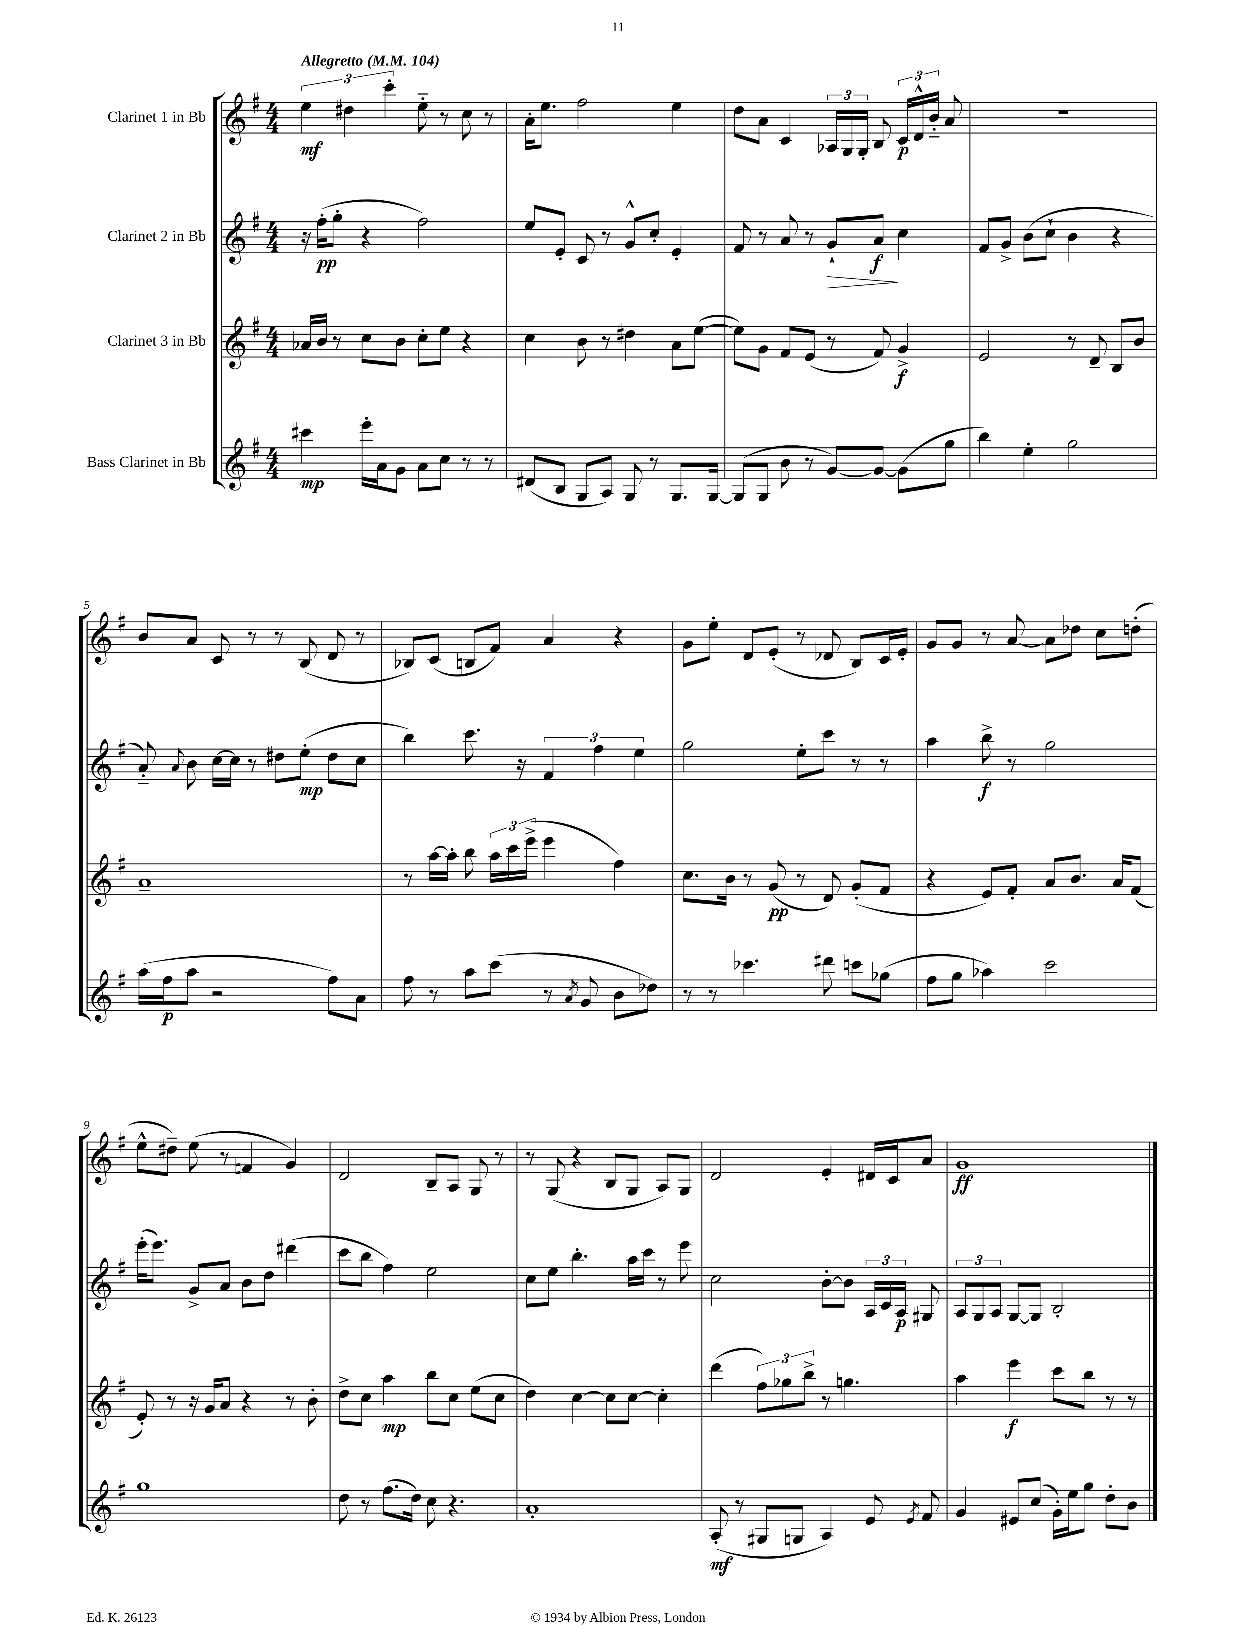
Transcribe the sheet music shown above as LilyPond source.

<<
\new StaffGroup <<
\new Staff = "s0" \with { instrumentName = "Clarinet 1 in Bb" } {
    \clef treble \key g \major \numericTimeSignature \time 4/4 \tempo "Allegretto" 4 = 104
    \autoBeamOff \tuplet 3/2 { e''4\mf dis''4 c'''4-. } e''8-_ r8 c''8 r8 |
    a'16[-. e''8.] fis''2 e''4 |
    d''8[ a'8] c'4 \tuplet 3/2 { aes16[ g16 g16]-. } b8 \tuplet 3/2 { c'16[\p d'16-^ b'16]-_ } a'8 |
    r1 |
    b'8[ a'8] c'8 r8 r8 b8( d'8 r8 |
    bes8[) c'8]( b8[ fis'8]) a'4 r4 |
    g'8[ e''8]-. d'8[ e'8]-.( r8 des'8 b8[) c'16 e'16]-. |
    g'8[ g'8] r8 a'8~ a'8[ des''8] c''8[ d''8]-.( |
    e''8[-^ dis''8]--) e''8( r8 f'4 g'4) |
    d'2 b8[-- a8] g8 r8 |
    r8 g8( r4 b8[ g8] a8[) g8] |
    d'2 e'4-. dis'16[ c'16 a'8] |
    g'1\ff \bar "|." |
}
\new Staff = "s1" \with { instrumentName = "Clarinet 2 in Bb" } {
    \clef treble \key g \major \numericTimeSignature \time 4/4
    \autoBeamOff r16 fis''16[-.\pp( g''8]-. r4 fis''2) |
    e''8[ e'8]-. c'8 r8 g'8[-^ c''8]-. e'4-. |
    fis'8 r8 a'8 r8 g'8[-!\> a'8]\f\! c''4 |
    fis'8[ g'8]-> b'8[( c''8]-! b'4 r4 |
    a'8-_) \appoggiatura { a'8 } b'8 c''16[~ c''16] r8 dis''8[ e''8]-.\mp( dis''8[ c''8] |
    b''4) c'''8. r16 \tuplet 3/2 { fis'4 fis''4 e''4 } |
    g''2 e''8[-. c'''8] r8 r8 |
    a''4 b''8->\f r8 g''2 |
    e'''16[-.( e'''8.]) g'8[-> a'8] b'8[ d''8] dis'''4( |
    c'''8[ b''8] fis''4) e''2 |
    c''8[ e''8] b''4.-. a''16[ c'''16] r8 e'''8 |
    c''2 b'8[~-. b'8] \tuplet 3/2 { a16[ c'16 a16]\p } gis8 |
    \tuplet 3/2 { a8[ g8 a8] } g8[~ g8] b2-. \bar "|." |
}
\new Staff = "s2" \with { instrumentName = "Clarinet 3 in Bb" } {
    \clef treble \key g \major \numericTimeSignature \time 4/4
    \autoBeamOff aes'16[ b'16] r8 c''8[ b'8] c''8[-. e''8] r4 |
    c''4 b'8 r8 dis''4 a'8[ e''8]~( |
    e''8[) g'8] fis'8[ e'8]( r8 fis'8) g'4->\f |
    e'2 r8 d'8-- b8[ b'8] |
    a'1-- |
    r8 a''16[~ a''16]-. b''8 \tuplet 3/2 { a''16[ c'''16 e'''16]->( } e'''4 fis''4) |
    c''8.[ b'16] r8 g'8\pp( r8 d'8) g'8[-.( fis'8] |
    r4 e'8[) fis'8]-. a'8[ b'8.] a'16[ fis'8]( |
    e'8-.) r8 r16 g'16[ a'8] r4 r8 b'8-. |
    d''8[-> c''8] a''4\mp b''8[ c''8] e''8[( c''8] |
    d''4) c''4~ c''8[ c''8]~ c''4-. |
    d'''4( \tuplet 3/2 { fis''8[) ges''8 b''8]-> } r8 g''4. |
    a''4 e'''4\f c'''8[ b''8] r8 r8 \bar "|." |
}
\new Staff = "s3" \with { instrumentName = "Bass Clarinet in Bb" } {
    \clef treble \key g \major \numericTimeSignature \time 4/4
    \autoBeamOff cis'''4\mp e'''16[-. a'16 g'8] a'8[ c''8] r8 r8 |
    dis'8[( b8] g8[ a8]) g8 r8 g8.[ g16]~ |
    g8[( g8] b'8 r8 g'8[~) g'8]~ g'8[( g''8] |
    b''4) e''4-. g''2 |
    a''16[( fis''16\p a''8] r2 fis''8[) a'8] |
    fis''8 r8 a''8[ c'''8]( r8 \acciaccatura { a'8 } g'8 b'8[ des''8]) |
    r8 r8 ces'''4. dis'''8 c'''8[ ges''8]( |
    fis''8[ g''8] aes''4) c'''2 |
    g''1 |
    d''8 r8 fis''8.[( d''16]) c''8 r4. |
    a'1-. |
    a8-.\mf( r8 gis8[ g8] a4) e'8 \acciaccatura { e'8 } fis'8 |
    g'4 eis'8[ c''8]( g'16[-.) e''16 g''8] d''8[-. b'8] \bar "|." |
}
>>
>>
